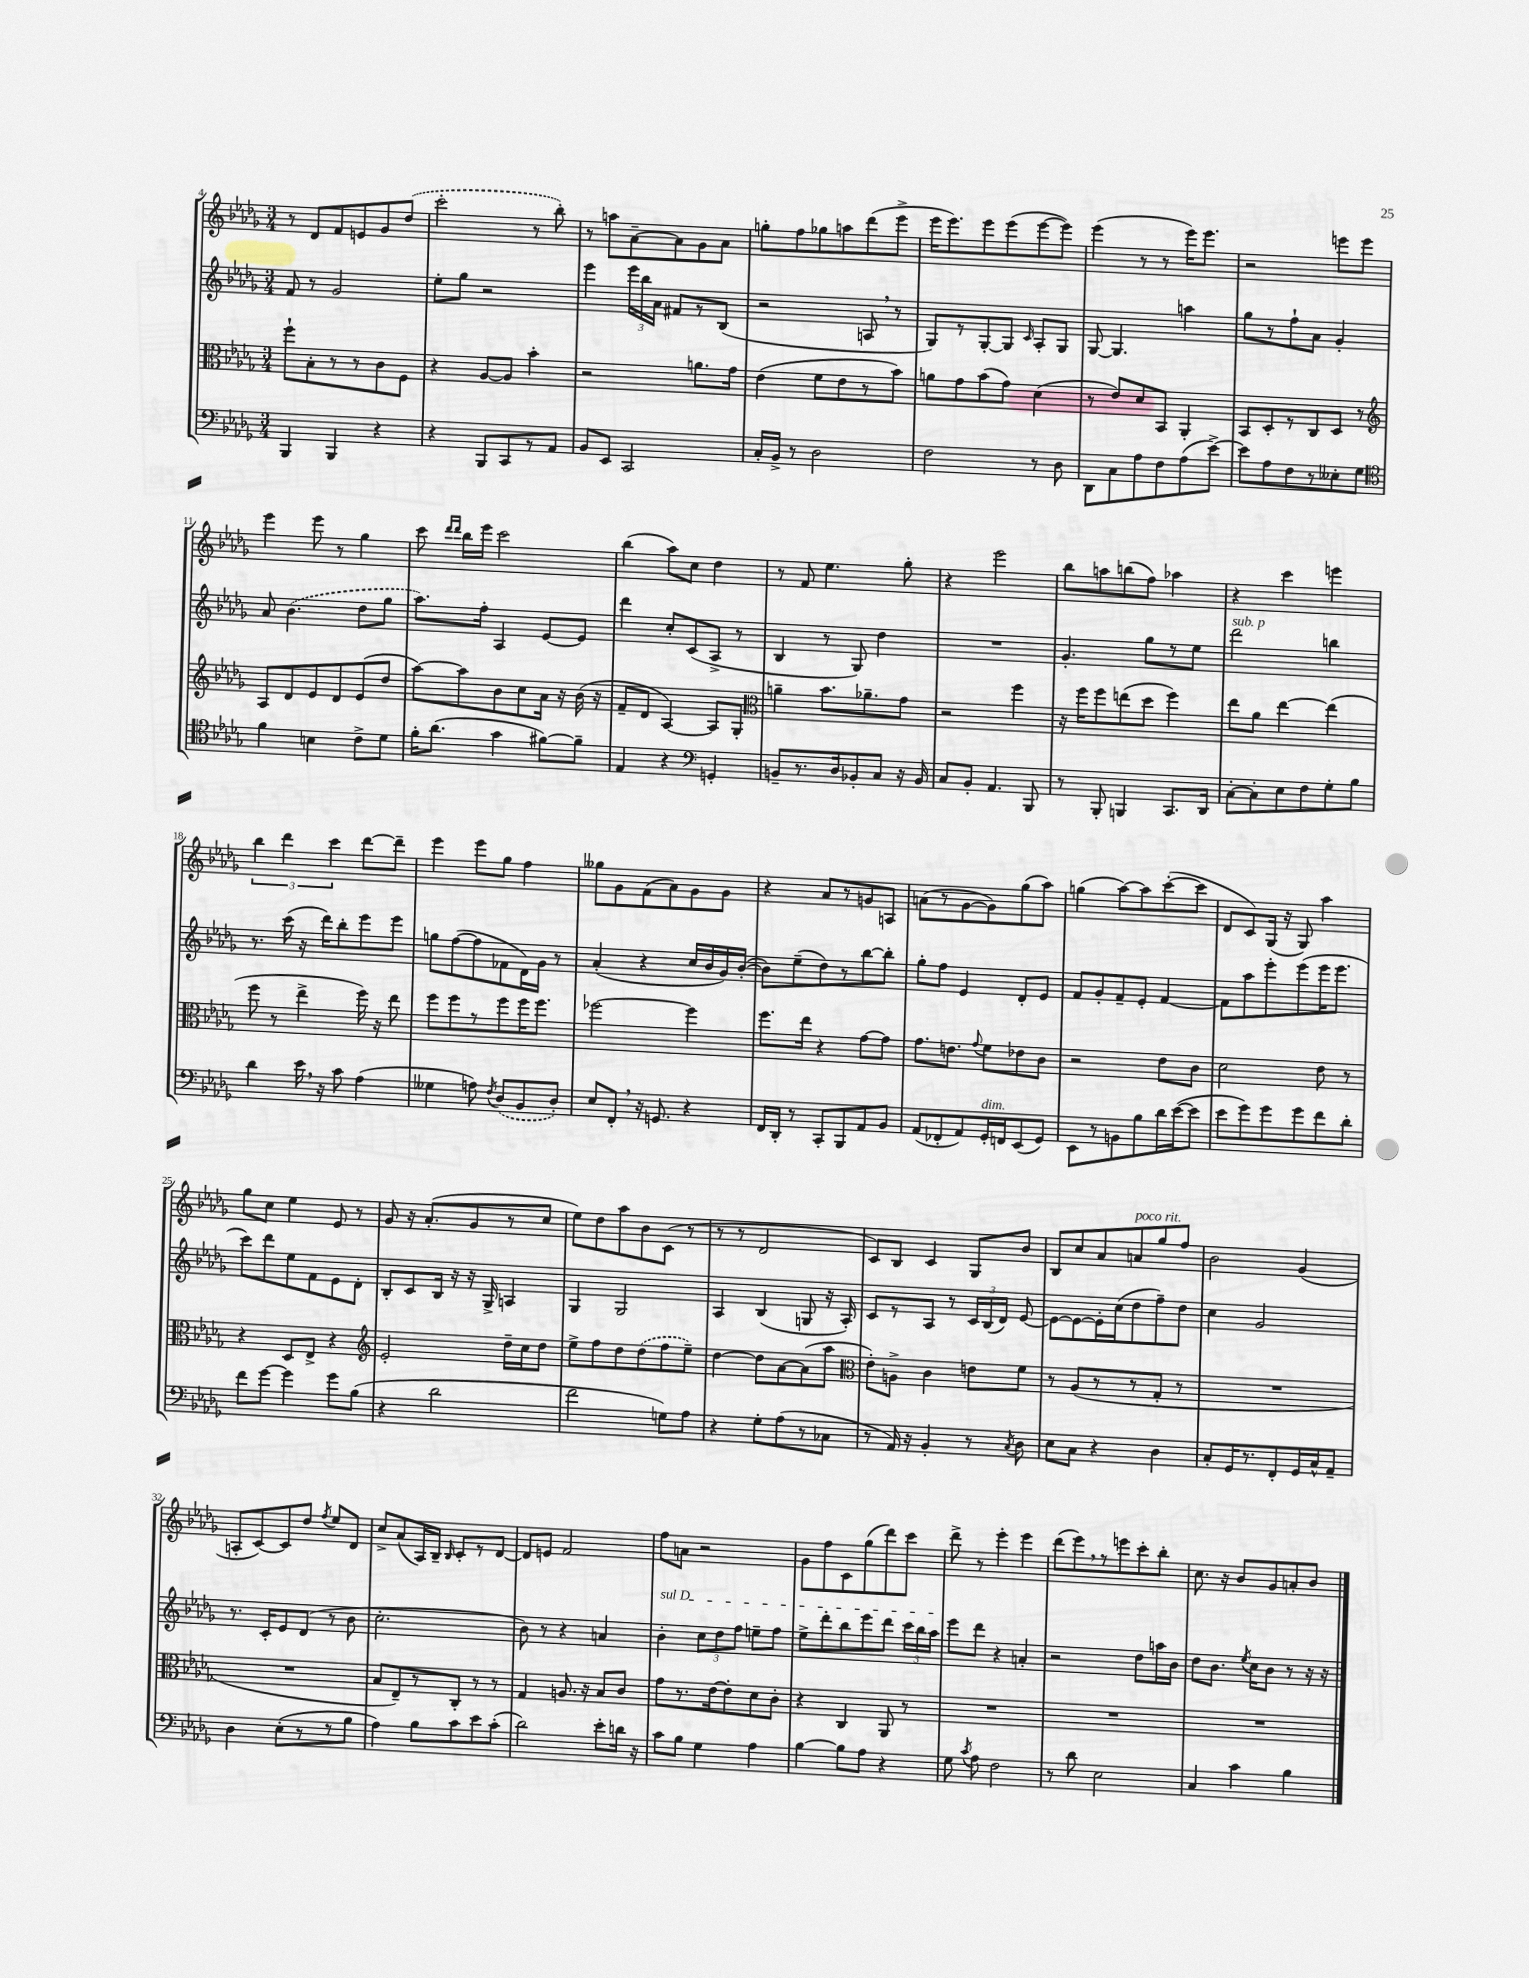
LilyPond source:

<<
\new StaffGroup <<
\new Staff = "s0" {
    \clef treble \key des \major \numericTimeSignature \time 3/4
    \autoBeamOff r8 des'8[ f'8 e'8 ges'8 \once \slurDashed des''8]( |
    c'''2-. r8 bes''8-.) |
    r8 a''8[ aes'8~-- aes'8 ges'8 aes'8] |
    g''8[-. f''8 ges''8 a''8 des'''8( ees'''8]-> |
    ees'''16[ ees'''8.) ees'''8 ees'''8( ees'''8~ ees'''8]) |
    ees'''4( r8 r8 ees'''16[) ees'''8.] |
    r2 e'''8[ e'''8] |
    ees'''4 ees'''8 r8 ges''4 |
    c'''8 \grace { des'''16[ des'''16] } bes''16[ ees'''16] c'''2 |
    bes''4( aes''8[) c''8] des''4 |
    r8 f'8 ees''4. ges''8-. |
    r4 ees'''2 |
    bes''8[ a''8 b''8( f''8]) aes''4 |
    r4 c'''4 e'''4 |
    \tuplet 3/2 { bes''4 des'''4 c'''4 } des'''8[~ des'''8]-- |
    ees'''4 ees'''8[ ges''8] f''4 |
    geses''8[ ges'8 f'8( aes'8) ges'8 ges'8] |
    r4 aes'8[ r8 g'8 a8] |
    a'8[( r8 ges'8~ ges'8) ges''8( aes''8]) |
    g''4( aes''8[~) aes''8 c'''8~-.( c'''8] |
    des'8[ c'8) ges16]( r16 ges8) aes''4 |
    ges''8[ c''8] ees''4 ees'8 r8 |
    ges'8 r16 aes'8.[-.( ges'8 r8 c''8] |
    ees''8[) des''8 aes''8 bes'8 c'8]( r8 |
    r8 r8 des'2 |
    c'8[) bes8] c'4 ges8[ bes'8] |
    bes8[ c''8 aes'8 a'8^\markup { \italic "poco rit." } ges''8 f''8] |
    bes'2 ges'4( |
    a8[-. c'8~) c'8 des''8] \acciaccatura { f''8 } ees''8[ des'8] |
    c''8[-> aes'8( aes16) bes16]-- \grace { bes16 } c'8[-. r8 des'8]~ |
    des'8[ e'8] f'2 |
    f''8[ a'8] r2 |
    ges'8[ f''8 c'8 ges''8( des'''8) c'''8] |
    des'''8-> r8 ees'''4-. ees'''4 |
    des'''8[( ees'''8) \breathe r8 e'''8 c'''8-. bes''8]-. |
    c''8. r16 bes'8[ ges'8 a'8-. bes'8] \bar "|." |
}
\new Staff = "s1" {
    \clef treble \key des \major \numericTimeSignature \time 3/4
    \autoBeamOff f'8 r8 ges'2 |
    ees''8[-. ges''8] r2 |
    ees'''4 \tuplet 3/2 { ees'''16[ bes''16 aes'16] } fis'8[ r8 bes8]( |
    r2 a8 \breathe r8 |
    ges8[) r8 ges8~-. ges8] \grace { c'16 } aes8[-. ges8] |
    ges8~ ges4. a''4 |
    ges''8[ r8 f''8-! aes'8] ges'4-. |
    aes'8 \once \slurDashed bes'4.( des''8[ ges''8] |
    aes''8.[) f''16]-. aes4 ees'8[~ ees'8] |
    des'''4 c''8[-. c'8( aes8]-> r8 |
    bes4 r8 ges8) des''4 |
    R2. |
    ges'4.-. ges''8[ r8 ees''8] |
    des'''2^\markup { \italic "sub. p" } b''4 |
    r8. c'''16( r16 des'''16[) bes''8-. ees'''8 ees'''8] |
    g''8[ f''8~( f''8 fes'8 des'16) ges'16] r8 |
    aes'4-.( r4 c''16[ bes'16 ges'16) bes'16]~-.( |
    bes'8[) ees''8--( des''8) r8 bes''8~ bes''8]-. |
    ges''8[-. f''8] ees'4 des'8[-. ees'8] |
    f'8[ ges'8-. f'8-- ees'8]-. f'4~ |
    f'8[ aes''8 ees'''8-. ees'''8( ees'''16 ees'''8.] |
    c'''8[) des'''8 ees''8 f'8 ees'8 des'8]-. |
    bes8[-. c'8 bes16] r16 r16 ges16-> a4 |
    ges4 ges2 |
    aes4 bes4( g8 r16 aes16-.) |
    c'8[ r8 aes8] r8 \tuplet 3/2 { c'16[ bes16( des'16]) } ees'8~ |
    ees'8[~ ees'8~ ees'16-. c''16( des''8 f''8--) des''8] |
    c''4 ges'2 |
    r8. c'16[-. ees'8 des'8]( r8 bes'8 |
    c''2.-. |
    bes'8) r8 r4 a'4 |
    \once \override TextSpanner.bound-details.left.text = \markup { \italic "sul D" } bes'4-.\startTextSpan \tuplet 3/2 { c''8[ des''8 f''8] } e''8[-- f''8] |
    ees''8[-> des'''8-. bes''8 ees'''8 des'''8] \tuplet 3/2 { c'''16[ bes''16 aes''16]\stopTextSpan } |
    ees'''8[ des'''8] r4 a'4-. |
    r2 des''8[ a''16 bes'16] |
    des''8[ bes'8.] \acciaccatura { ees''8 } c''16[ bes'8] r8 r16 r16 \bar "|." |
}
\new Staff = "s2" {
    \clef alto \key des \major \numericTimeSignature \time 3/4
    \autoBeamOff f''8[-! bes8-. r8 r8 c'8 f8] |
    r4 aes8[~ aes8] bes'4-. |
    r2 a'8.[ ges'16] |
    ees'4( f'8[ ees'8 r8 bes'8]) |
    a'8[ ges'8 bes'8( ges'8]) des'4( |
    r8 ees'8[) des'8 bes,8] aes,4-. |
    bes,8[ des8-. r8 c8 des8] r8 |
    \clef treble aes8[ des'8 ees'8 des'8 ees'8( des''8] |
    aes''8[~) aes''8 bes'8 c''8 aes'16] r16 bes'16( r16 |
    f'8[-- des'8] aes4~) aes8[ ges8]-. |
    \clef alto a'4-- bes'8.[ aes'8.-- ges'8] |
    r2 f''4 |
    r16 f''16[ f''8 e''8( des''8] f''4) |
    ees''8[ aes'8] ees''4~ ees''4( |
    f''8 r8 ees''4-> f''16) r16 ees''8 |
    f''8[ f''8 r8 f''8 f''16 f''8.] |
    fes''2~ fes''4 |
    f''8.[ ees''16] r4 ges'8[~ ges'8] |
    ges'8.[ e'8.] \appoggiatura { ges'8 } f'8[ ees'8 c'8] |
    r2 ees'8[ c'8] |
    des'2 ees'8 r8 |
    r4 des8[ ees8]-> r4 |
    \clef treble ees'2-. des''16[-- c''16 des''8] |
    ees''8[-> f''8 des''8 \once \slurDashed des''8( f''8 ees''8]--) |
    des''4~ des''8[ aes'8~ aes'8( aes''8] |
    \clef alto ees'8[-.) a8]-> c'4 e'8[ f'8] |
    r8 aes8[( r8 r8 ges8]-. r8 |
    R2. |
    R2. |
    bes8[ ees8--) r8 c8]-. r8 r8 |
    ges4 a8. r16 bes8[ c'8] |
    ges'8[ r8. ees'16~ ees'8-. des'8 c'8]-. |
    r4 c4 aes,8 r8 |
    R2. |
    R2. |
    R2. \bar "|." |
}
\new Staff = "s3" {
    \clef bass \key des \major \numericTimeSignature \time 3/4
    \autoBeamOff bes,,4 bes,,4 r4 |
    r4 bes,,8[ c,8 r8 aes,8] |
    bes,8[ ees,8] c,2 |
    c16[-. bes,16]-> r8 des2 |
    f2 r8 des8 |
    des,8[ c8 aes8 f8 aes8( ees'8]~->) |
    ees'8[ aes8 f8 r8 eeses8-. ges8] |
    \clef tenor f'4 b4 c'8[-> des'8] |
    f'16[-. aes'8.]( ges'4 fis'8[~) fis'8]-- |
    ees4 r4 \clef bass g,4-. |
    b,8[-- r8. des16 bes,8-. c8] r16 bes,16 |
    c8[ bes,8]-. aes,4. bes,,8 |
    r8 bes,,8-. b,,4 c,8.[ des,16] |
    c8[~-. c8-. ees8 f8 ges8-. bes8] |
    des'4 ees'16 \breathe r16 c'8 aes4( |
    geses4 a8) \acciaccatura { f8 } \once \slurDashed des8[( bes,8 des8]-.) |
    ees8[ f,8]-. \breathe r16 g,8. r4 |
    f,16[ des,16]-. r8 c,8[-. bes,,8 aes,8 bes,8] |
    aes,8[( fes,8-. aes,8) ges,16-.^\markup { \italic "dim." } f,16 ees,8( ges,8]) |
    ees,8[ r8 b,8 bes8 des'16 ees'16~( ees'8] |
    ees'8[ ges'8) ges'8 ges'8 f'8 des'8]-. |
    f'8[ ges'8]~ ges'4 ges'8[ bes8]( |
    r4 des'2 |
    f'2 g8[) aes8] |
    r4 ges8[-. aes8( r8 ces8] |
    r8 aes,16) r16 bes,4-. r8 \acciaccatura { c8 } des8 |
    ees8[ c8] r4 des4 |
    c8[-. ges,16 r8. f,8-. ges,16 c16-^ aes,8]-- |
    des4 ees8[-.( r8 r8 bes8] |
    aes4) bes8[ c'8 ees'8 c'8]-.( |
    des'2) ees'8[-. d'16] r16 |
    c'8[ bes8] ges4 aes4 |
    bes4~ bes8[ aes8] r4 |
    ges8 \acciaccatura { c'8 } aes8 f2 |
    r8 des'8 ees2 |
    c4 c'4 bes4 \bar "|." |
}
>>
>>
\layout { \context { \Score currentBarNumber = #4 } }
